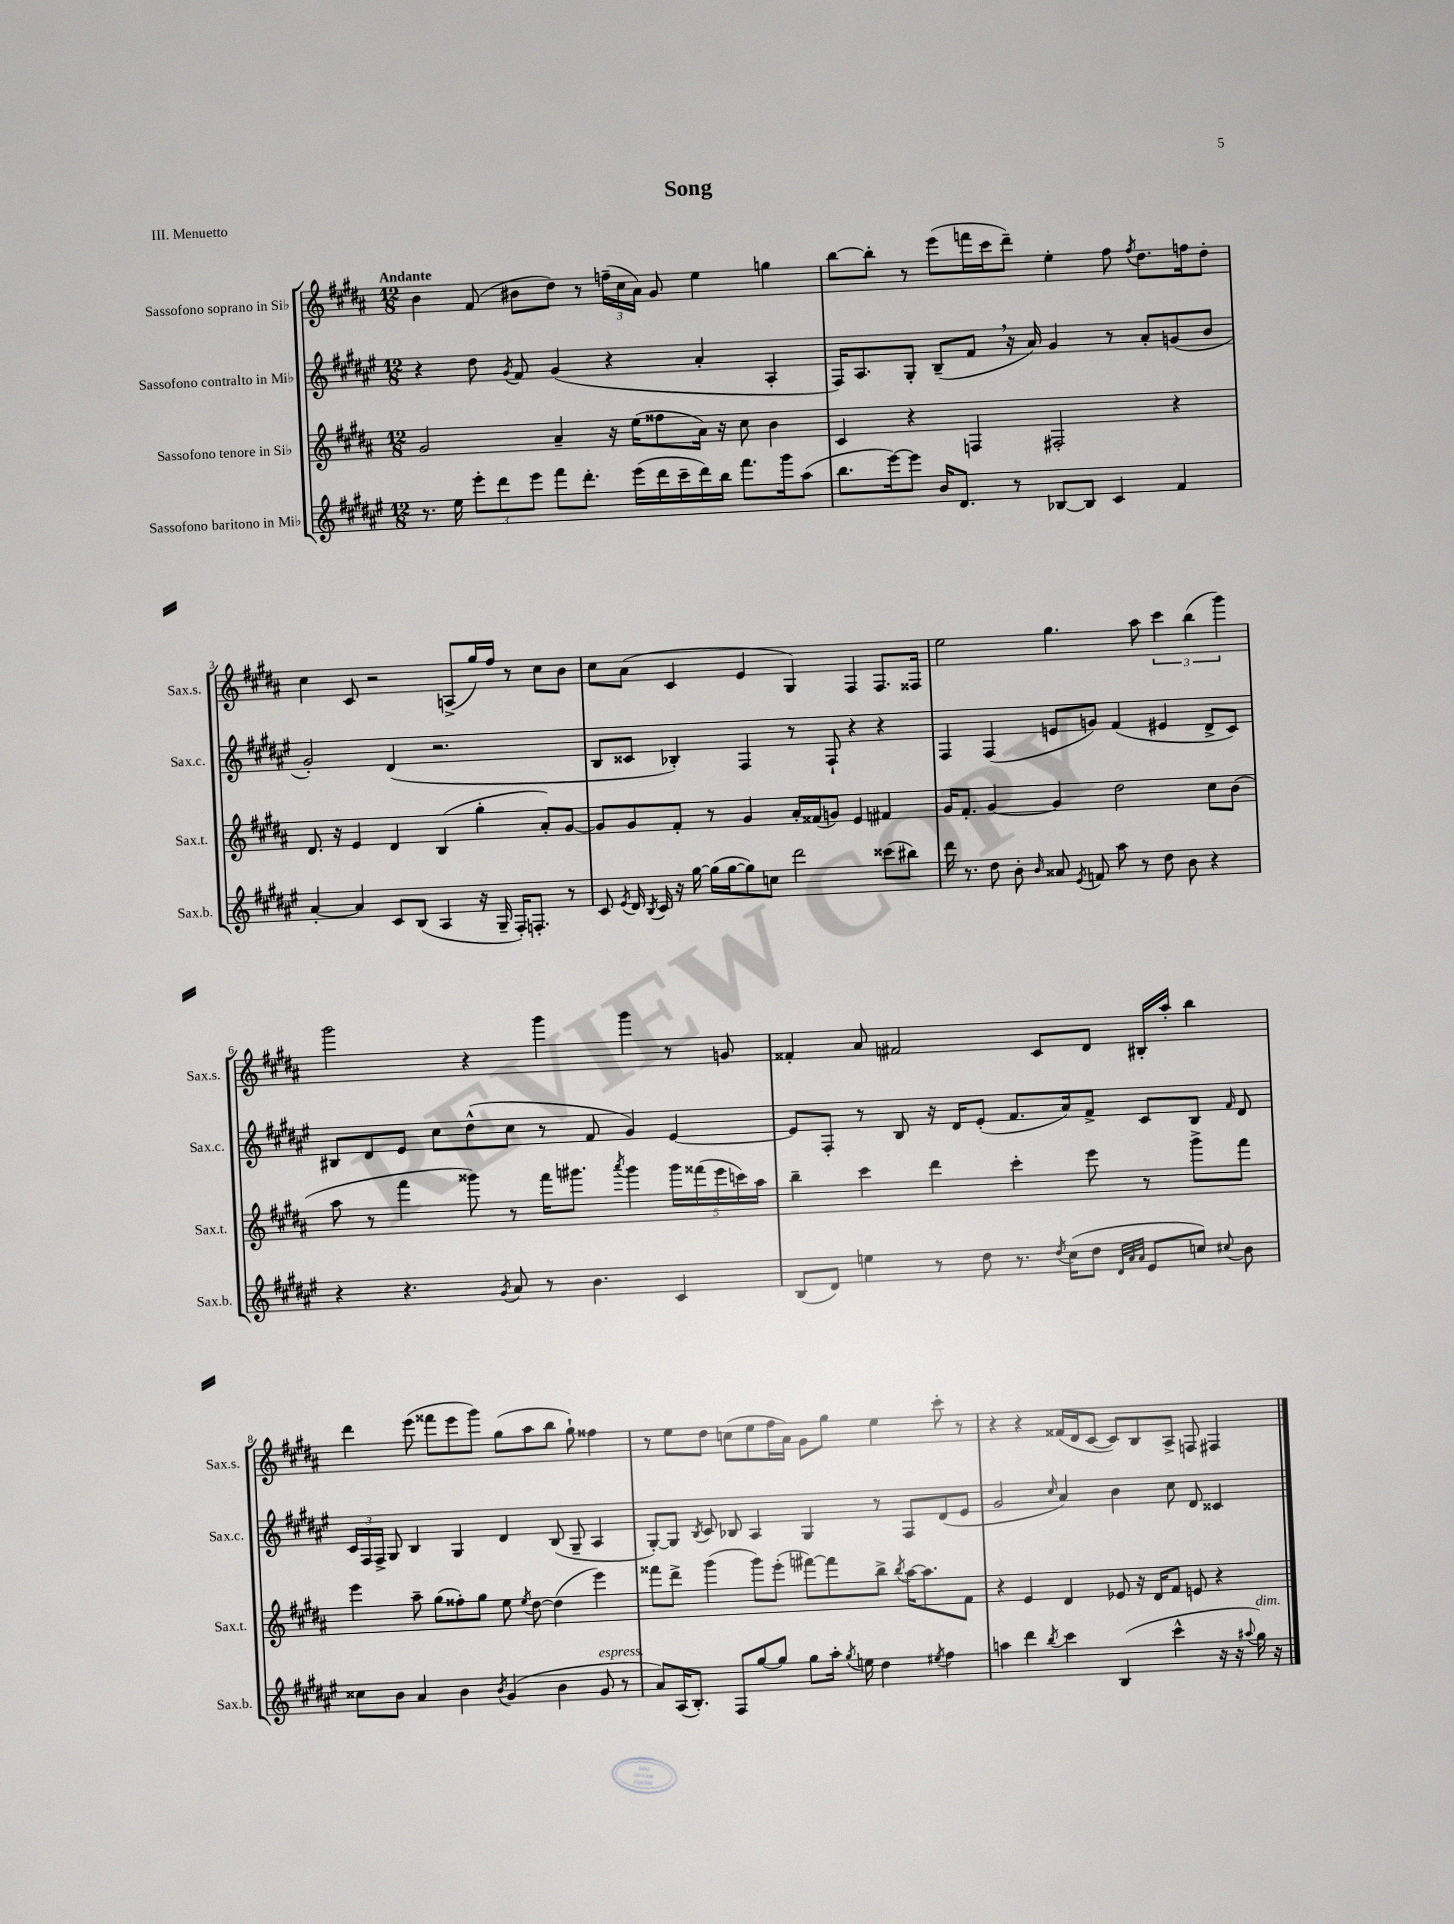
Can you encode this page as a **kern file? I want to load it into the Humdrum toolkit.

**kern	**kern	**kern	**kern
*part4	*part3	*part2	*part1
*staff4	*staff3	*staff2	*staff1
*I"Sassofono baritono in Mi♭	*I"Sassofono tenore in Si♭	*I"Sassofono contralto in Mi♭	*I"Sassofono soprano in Si♭
*I'Sax.b.	*I'Sax.t.	*I'Sax.c.	*I'Sax.s.
*clefG2	*clefG2	*clefG2	*clefG2
*k[f#c#g#d#a#e#]	*k[f#c#g#d#a#]	*k[f#c#g#d#a#e#]	*k[f#c#g#d#a#]
*M12/8	*M12/8	*M12/8	*M12/8
=1	=1	=1	=1
!	!	!	!LO:TX:a:B:t=Andante
8.r	2g#/	4r	4b\
16ee#\	.	.	.
12eee#'\L	.	8dd#\	(8f#/
12ddd#\	.	.	.
.	.	8qg#/	.
.	.	8f#/	8b#X\L
12eee#\J	.	.	.
8fff#\L	4a#~/	(4g#/	8dd#\J)
8.ddd#'\J	.	.	8r
.	16r	4r	(24ffn~\LL
.	.	.	24cc#\
(16eee#\LL	(16ee\KL	.	.
.	.	.	24a#\JJ)
16ddd#\	8ff##X\	.	8g#/
16ccc#~\	.	.	.
16ddd#\)	16a#\Jk)	4a#'/	4ee\
16bb\JJ	16r	.	.
8.fff#\L	8cc#\	.	.
.	4b\	4A#'/	4ggn\
16ggg#\k	.	.	.
(8aa#\J	.	.	.
=2	=2	=2	=2
8.bb\L	4c#/	16F#/KL)	[8bb\L
.	.	8.A#/	.
.	.	.	8bb'\J]
[16eee#\k)	.	.	.
8eee#\J]	4r	8G#'/J	8r
16b/KL	.	(8B~/L	(8eee\L
8.d#/J	.	.	.
.	4Fn/	8f#,/J	16fffn\L
.	.	.	16ccc#\J
8r	.	16r	8ddd#~\J)
.	.	16a#/)	.
[8B-X/L	2F#X'/	4g#/	4ee'\
8B-/J]	.	.	.
4c#/	.	8r	8ff#\
.	.	.	8qff#/
.	.	8a#'/L	8.dd#\L
4f#/	4r	(8gn/	.
.	.	.	16ffn\k
.	.	8b/J	8dd#'\J
!!LO:LB:g=z
=3	=3	=3	=3
[4a#'/	8.d#/	2g#'/)	4cc#\
.	16r	.	.
4a#/]	4e/	.	8c#/
.	.	.	2r
8c#/L	4d#/	(4d#/	.
(8B/J	.	.	.
4A#/	(4B/	2.r	.
.	.	.	(8An^/L
16r	4gg#'\	.	16gg#/L)
16G#~/	.	.	16ff#/JJ
16F#'/KL)	.	.	8r
8.Fn'/J	.	.	.
.	8a#'/L)	.	8cc#\L
8r	[8g#/J	.	8b\J
=4	=4	=4	=4
8c#/	8g#/L]	8B/L	8cc#\L
8qe#/	.	.	.
16d#/	8g#/	8c##X/J	(8a#\J
8qB/	.	.	.
16c#/	.	.	.
16r	8f#'/J	4B-X'/)	4c#/
[16gg#\	.	.	.
(16gg#\LL]	8r	.	.
[16gg#\J	.	.	.
8gg#\])	4g#/	4F#/	4e/
8ccn\J	.	.	.
2ddd#\	16a#'/LL	8r	4G#/)
.	(16f##X/J	.	.
.	8gn/J)	8F#`/	.
.	4e/	4r	4F#/
(8ccc##X\L	4f#X/	4r	8.F#/L
8bb#X\J)	.	.	.
.	.	.	16F##X/Jk
=5	=5	=5	=5
16ddd#\	16g#/KL	4F#/	2ee\
8.r	8.f#'/J	.	.
8dd#\	[4g#/	(4F#/	.
8b'\	.	.	.
16qqb/	.	.	.
8a##X/	4g#/]	8en/L	4.gg#\
8qe#/	.	.	.
8fn/	.	8gn/J)	.
8aa#\	2dd#\	(4f#/	.
8r	.	.	8aa#\
8dd#\	.	4e#X/	6ccc#\
8b\	.	.	.
.	.	.	(6bb\
4r	8cc#\L	8d#^/L	.
.	.	.	6ggg#\)
.	(8b\J	8c#/J)	.
!!LO:LB:g=z
=6	=6	=6	=6
4r	8aa#\	8B#X/L	2ggg#\
.	8r	8d#/	.
4.r	4fff#\	8e#/J	.
.	.	8cc#\L	.
.	8ggg##X\)	(8dd#^^\	4r
8qg#/	.	.	.
8a#/	8r	8cc#\J	.
8r	16fff#\KL	8r	4ggg#\
.	8.ggg#X\J	.	.
4.b\	.	8f#/	.
.	8qaaa#/	.	.
.	4ggg#\	4g#/)	4ggg#\
4c#/	20ggg#\LL	[4e#/	8r
.	(20fff##X\	.	.
.	20eee\	.	.
.	.	.	8gn/
.	20cccn\)	.	.
.	20aa#\JJ	.	.
=7	=7	=7	=7
(8B/L	4bb~\	8e#/L]	4f##X'/
8d#/J)	.	8F#'/J	.
4een\	4ccc#\	8r	8a#/
.	.	8B/	2f#X/
8r	4ddd#\	16r	.
.	.	16d#/KL	.
8dd#\	.	(8e#'/J	.
8.r	4ccc#'\	8.f#/L	.
.	.	.	8c#/L
8qdd#/	.	.	.
(16cc#\KL	.	16a#/k)	.
8dd#\J	8eee\	8f#^/J	8d#/J
32qqd#/LLL	.	.	.
32qqa#/	.	.	.
32qqa#/JJJ	.	.	.
8e#/L	8r	8c#/L	16B#X'/LL
.	.	.	16aa#'/JJ
8ccn/J)	8ggg#^\L	8B/J	4bb\
8qqcc#X/	.	16qqf#/	.
8b\	8fff#\J	8d#/	.
!!LO:LB:g=z
=8	=8	=8	=8
8cc##X\L	4eee\	24c#/LL	4ddd#\
.	.	24F#/	.
.	.	24F#^/JJ	.
8b\J	.	8G#/	.
4a#/	8aa#~\	4B/	(8eee\
.	(8gg#\L	.	8fff##X\L
4b\	8ff##X'\)	4G#/	8eee\
.	8gg#\J	.	8ggg#\J)
8qb/	.	.	.
(4g#/	8ee\	4d#/	(8gg#\L
.	8qee/	.	.
.	[8dd#\	.	8aa#\
4b\	(4dd#\]	(8B/	8bb\J
.	.	8G#~/	8gg#`\)
!LO:TX:a:i:t=espress.	!	!	!
8g#/	4eee\)	4A#/	4ff##X\
8r	.	.	.
=9	=9	=9	=9
8a#/L)	8fff##X\L	[8G#'/L)	8r
(16A#/K	8ddd#^\J	8G#/J]	8ee\L
8.B'/J)	.	.	.
.	.	8qB/	.
.	(4ggg#\	8c#/	8dd#\J
8F#/L	.	8B-X/	(8ccn\L
[8gg#/	8ggg#\L)	4A#/	8ee\
8gg#/J]	(8eee'\J	.	16ff#\L
.	.	.	16a#\JJ)
8gg#\L	[8fff#X\L)	4G#/	8g#\L
16aa#'\Jk	8fff#\]	.	8gg#\J
8qgg#/	.	.	.
16een\	.	.	.
4dd#\	8bb^\J	8r	4ee\
.	8qbb/	.	.
.	[16aa#\KL	8F#/L	.
.	8.aa#\]	.	.
8qee#X/	.	.	.
4ff#\	.	(8d#/	8ccc#'\
.	8f#\J	8e#/J	8r
=10	=10	=10	=10
4aan\	4r	2g#/	4r
4ddd#\	4e/	.	4r
8qbb/	.	16qqcc#/	.
4ccc#\	4d#/	4a#/)	(16f##X/LL
.	.	.	16d#/J
.	.	.	[8c#/J
(4B/	8e-X/	4b\	8c#/L])
.	16r	.	8B/
.	16d#/KL	.	.
4ccc#^^\	8f#/J	8cc#\	8A#^/J
.	8en/	8d#/	8Fn/
16r	4r	4c##X/	4F#X/
16r	.	.	.
8qqaa#X/	.	.	.
!LO:TX:a:i:t=dim.	!	!	!
16gg#\)	.	.	.
16r	.	.	.
==	==	==	==
*-	*-	*-	*-
